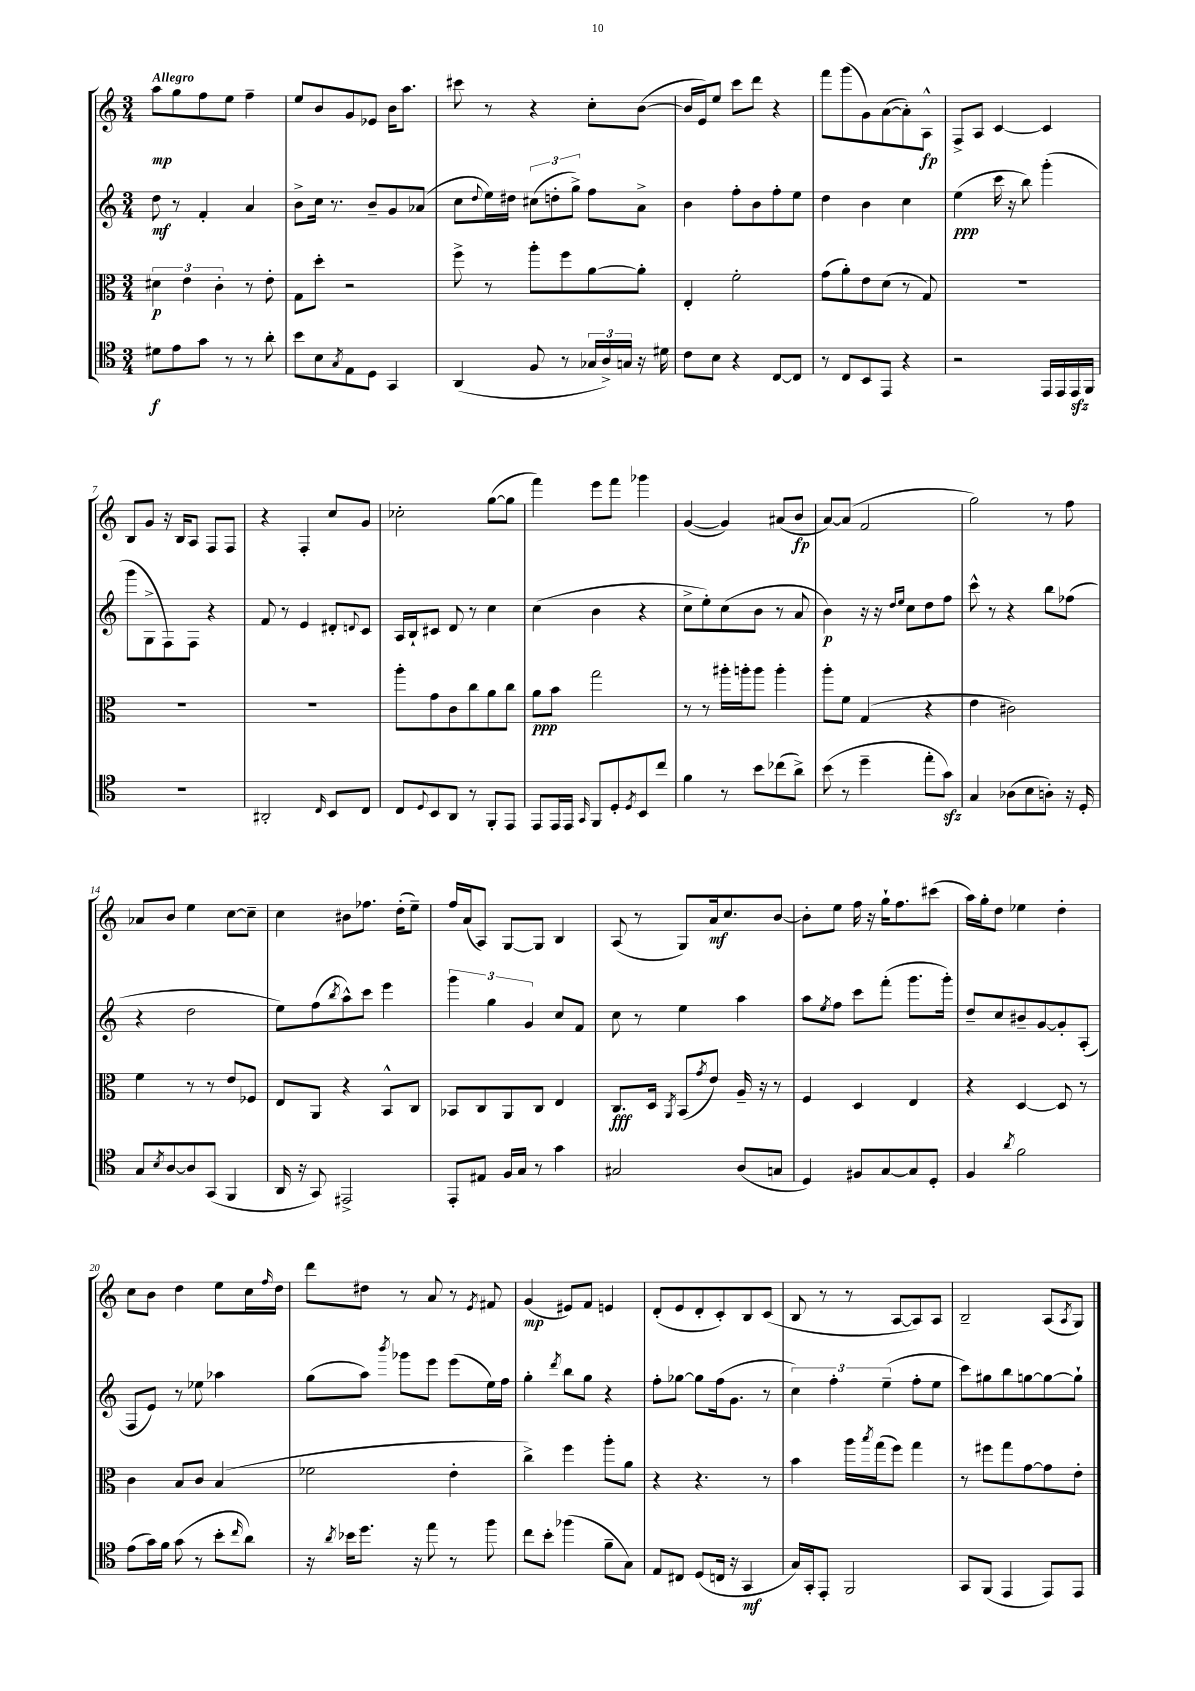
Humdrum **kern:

**kern	**dynam	**kern	**dynam	**kern	**dynam	**kern	**dynam
*part4	*part4	*part3	*part3	*part2	*part2	*part1	*part1
*staff4	*staff4	*staff3	*staff3	*staff2	*staff2	*staff1	*staff1
*clefC4	*	*clefC3	*	*clefG2	*	*clefG2	*
*k[]	*	*k[]	*	*k[]	*	*k[]	*
*M3/4	*	*M3/4	*	*M3/4	*	*M3/4	*
=1	=1	=1	=1	=1	=1	=1	=1
!	!	!	!	!	!	!LO:TX:a:B:t=Allegro	!
8d#X\L	f	6d#X\	p	8dd\	mf	8aa\L	mp
8e\	.	.	.	8r	.	8gg\	.
.	.	6e\	.	.	.	.	.
8g\J	.	.	.	4f'/	.	8ff\	.
.	.	6c'\	.	.	.	.	.
8r	.	.	.	.	.	8ee\J	.
8r	.	8r	.	4a/	.	4ff~\	.
8a'\	.	8e'\	.	.	.	.	.
=2	=2	=2	=2	=2	=2	=2	=2
8b\L	.	8G\L	.	8b^\L	.	8ee/L	.
8B\	.	8dd'\J	.	16cc\Jk	.	8b/	.
.	.	.	.	8.r	.	.	.
8qG/	.	.	.	.	.	.	.
8E\	.	2r	.	.	.	8g/	.
8D\J	.	.	.	8b~/L	.	8e-X/J	.
4GG/	.	.	.	8g/	.	16b\KL	.
.	.	.	.	.	.	8.aa\J	.
.	.	.	.	(8a-X/J	.	.	.
=3	=3	=3	=3	=3	=3	=3	=3
(4AA/	.	8ff^\	.	8cc\L	.	8ccc#X\	.
.	.	.	.	8qqdd/	.	.	.
.	.	8r	.	16ee\L)	.	8r	.
.	.	.	.	16dd#X\JJ	.	.	.
8F/	.	8aa'\L	.	(12cc#X\L	.	4r	.
.	.	.	.	12ddn'\	.	.	.
8r	.	8ff\	.	.	.	.	.
.	.	.	.	12gg^\J)	.	.	.
24G-X/LL	.	[8a\	.	8ff\L	.	8cc'\L	.
24A^/)	.	.	.	.	.	.	.
24Gn/JJ	.	.	.	.	.	.	.
16r	.	8a'\J]	.	8a^\J	.	([8b\J	.
16d#X\	.	.	.	.	.	.	.
=4	=4	=4	=4	=4	=4	=4	=4
8c\L	.	4E'/	.	4b\	.	16b/LL]	.
.	.	.	.	.	.	16e/J)	.
8B\J	.	.	.	.	.	8ee/J	.
4r	.	2f'\	.	8ff'\L	.	8ccc\L	.
.	.	.	.	8b\	.	8ddd\J	.
[8C/L	.	.	.	8ff'\	.	4r	.
8C/J]	.	.	.	8ee\J	.	.	.
=5	=5	=5	=5	=5	=5	=5	=5
8r	.	(8g\L	.	4dd\	.	8fff\L	.
8C/L	.	8a'\)	.	.	.	(8ggg\	.
8BB/	.	8e\	.	4b\	.	8g\)	.
8EE/J	.	(8d\J	.	.	.	([8a\	.
4r	.	8r	.	4cc\	.	8a'\])	.
.	.	8G/)	.	.	.	8A^^\J	fp
=6	=6	=6	=6	=6	=6	=6	=6
2r	.	2.r	.	(4ee\	ppp	8F^/L	.
.	.	.	.	.	.	8A/J	.
.	.	.	.	16ccc\	.	[4c/	.
.	.	.	.	16r	.	.	.
.	.	.	.	8bb\)	.	.	.
16EE/LL	.	.	.	(4ggg'\	.	4c/]	.
16EE/	.	.	.	.	.	.	.
16EEzz/	.	.	.	.	.	.	.
16FF/JJ	.	.	.	.	.	.	.
!!LO:LB:g=z
=7	=7	=7	=7	=7	=7	=7	=7
2.r	.	2.r	.	8ggg\L	.	8B/L	.
.	.	.	.	8G^\	.	8g/J	.
.	.	.	.	8F\)	.	16r	.
.	.	.	.	.	.	16B/KL	.
.	.	.	.	8F\J	.	8A/J	.
.	.	.	.	4r	.	8F/L	.
.	.	.	.	.	.	8F/J	.
=8	=8	=8	=8	=8	=8	=8	=8
2AA#X'/	.	2.r	.	8f/	.	4r	.
.	.	.	.	8r	.	.	.
.	.	.	.	4e/	.	4F'/	.
16qqC/	.	.	.	.	.	.	.
8BB/L	.	.	.	8d#X'/L	.	8cc/L	.
.	.	.	.	8qqdn/	.	.	.
8C/J	.	.	.	8c/J	.	8g/J	.
=9	=9	=9	=9	=9	=9	=9	=9
8C/L	.	8aa'\L	.	16A/LL	.	2cc-X'\	.
.	.	.	.	16B`/J	.	.	.
8qqD/	.	.	.	.	.	.	.
8BB/	.	8g\	.	8c#X/J	.	.	.
8AA/J	.	8c\	.	8d/	.	.	.
8r	.	8cc\	.	8r	.	.	.
8FF'/L	.	8a\	.	4cc\	.	([8gg\L	.
8EE/J	.	8cc\J	.	.	.	8gg\J]	.
=10	=10	=10	=10	=10	=10	=10	=10
8EE/L	.	8a\L	ppp	(4cc\	.	4fff\)	.
16EE/L	.	8b\J	.	.	.	.	.
16EE/JJ	.	.	.	.	.	.	.
16qqGG/	.	.	.	.	.	.	.
8FF/L	.	2gg\	.	4b\	.	8eee\L	.
8D'/	.	.	.	.	.	8fff\J	.
8qD/	.	.	.	.	.	.	.
8BB/	.	.	.	4r	.	4ggg-X\	.
8cc/J	.	.	.	.	.	.	.
=11	=11	=11	=11	=11	=11	=11	=11
4f\	.	8r	.	8cc^\L	.	([4g/	.
.	.	8r	.	8ee'\)	.	.	.
8r	.	16aa#X'\LL	.	(8cc\	.	4g/])	.
.	.	16aan'\J	.	.	.	.	.
8b\L	.	8aa\J	.	8b\J	.	.	.
(8cc-X\	.	4aa'\	.	8r	.	(8a#X/L	.
8a^\J)	.	.	.	8a/	.	8b/J	fp
=12	=12	=12	=12	=12	=12	=12	=12
(8b\	.	8aa'\L	.	4b\)	p	[8a/L)	.
8r	.	8f\J	.	.	.	(8a/J]	.
4dd~\	.	(4G/	.	16r	.	2f/	.
.	.	.	.	16r	.	.	.
.	.	.	.	16qqdd/LL	.	.	.
.	.	.	.	16qqee/JJ	.	.	.
.	.	.	.	8cc\L	.	.	.
8ee'\L	.	4r	.	8dd\	.	.	.
8gzz\J)	.	.	.	8ff\J	.	.	.
=13	=13	=13	=13	=13	=13	=13	=13
4G/	.	4e\	.	8ccc^^\	.	2gg\)	.
.	.	.	.	8r	.	.	.
(8A-X\L	.	2c#X\)	.	4r	.	.	.
8B\	.	.	.	.	.	.	.
8An'\J)	.	.	.	8bb\L	.	8r	.
16r	.	.	.	(8ff-X\J	.	8ff\	.
16D'/	.	.	.	.	.	.	.
!!LO:LB:g=z
=14	=14	=14	=14	=14	=14	=14	=14
8G/L	.	4f\	.	4r	.	8a-X/L	.
8qB/	.	.	.	.	.	.	.
[8A/	.	.	.	.	.	8b/J	.
8A/]	.	8r	.	2dd\	.	4ee\	.
(8GG/J	.	8r	.	.	.	.	.
4FF/	.	8e/L	.	.	.	[8cc\L	.
.	.	8F-X/J	.	.	.	8cc~\J]	.
=15	=15	=15	=15	=15	=15	=15	=15
16AA/	.	8E/L	.	8ee\L)	.	4cc\	.
16r	.	.	.	.	.	.	.
8GG/)	.	8AA/J	.	(8ff\	.	.	.
.	.	.	.	8qbb/	.	.	.
2EE#X^/	.	4r	.	8aa^^\)	.	8b#X\L	.
.	.	.	.	8ccc\J	.	8.ff-X\J	.
.	.	8BB^^/L	.	4eee\	.	.	.
.	.	.	.	.	.	(16dd'\KL	.
.	.	8C/J	.	.	.	8ee~\J)	.
=16	=16	=16	=16	=16	=16	=16	=16
8EE'/L	.	8BB-X/L	.	6ggg\	.	16ff/LL	.
.	.	.	.	.	.	(16a/J	.
8E#X/J	.	8C/	.	.	.	8A/J)	.
.	.	.	.	6gg\	.	.	.
16F/LL	.	8AA/	.	.	.	[8G/L	.
16G/JJ	.	.	.	.	.	.	.
.	.	.	.	6g/	.	.	.
8r	.	8C/J	.	.	.	8G/J]	.
4g\	.	4E/	.	8cc/L	.	4B/	.
.	.	.	.	8f/J	.	.	.
=17	=17	=17	=17	=17	=17	=17	=17
2G#X/	.	8.C/L	fff	8cc\	.	(8A/	.
.	.	.	.	8r	.	8r	.
.	.	16D/Jk	.	.	.	.	.
.	.	8qAA/	.	.	.	.	.
.	.	(8BB/L	.	4ee\	.	8G/L)	.
.	.	8qg/	.	.	.	.	.
.	.	8e/J)	.	.	.	16a/k	mf
.	.	.	.	.	.	8.cc/	.
(8A/L	.	16A~/	.	4aa\	.	.	.
.	.	16r	.	.	.	.	.
8Gn/J	.	8r	.	.	.	[8b/J	.
=18	=18	=18	=18	=18	=18	=18	=18
4D/)	.	4F/	.	8aa\L	.	8b'\L]	.
.	.	.	.	8qee/	.	.	.
.	.	.	.	8ff\J	.	8ee\J	.
8F#X/L	.	4D/	.	8ccc\L	.	16ff\	.
.	.	.	.	.	.	16r	.
[8G/	.	.	.	(8fff'\J	.	16gg`\KL	.
.	.	.	.	.	.	8.ff\	.
8G/]	.	4E/	.	8.ggg\L	.	.	.
8D'/J	.	.	.	.	.	(8ccc#X\J	.
.	.	.	.	16ggg'\Jk)	.	.	.
=19	=19	=19	=19	=19	=19	=19	=19
4F/	.	4r	.	8dd~/L	.	16aa\LL)	.
.	.	.	.	.	.	16gg'\J	.
.	.	.	.	8cc/	.	8dd\J	.
8qa/	.	.	.	.	.	.	.
2f\	.	[4D/	.	8b#X~/	.	4ee-X\	.
.	.	.	.	[8g/	.	.	.
.	.	8D/]	.	8g'/]	.	4dd'\	.
.	.	8r	.	(8A'/J	.	.	.
!!LO:LB:g=z
=20	=20	=20	=20	=20	=20	=20	=20
(8e\L	.	4c\	.	8F/L	.	8cc\L	.
16g\L)	.	.	.	8e/J)	.	8b\J	.
16f\JJ	.	.	.	.	.	.	.
(8g\	.	8B/L	.	8r	.	4dd\	.
8r	.	8c/J	.	8ee-X\	.	.	.
8b'\L	.	(4B/	.	4aa-X\	.	8ee\L	.
16qqcc/	.	.	.	.	.	.	.
8a\J)	.	.	.	.	.	16cc\L	.
.	.	.	.	.	.	16qqff/	.
.	.	.	.	.	.	16dd\JJ	.
=21	=21	=21	=21	=21	=21	=21	=21
16r	.	2f-X\	.	(8gg\L	.	8ddd\L	.
8qa/	.	.	.	.	.	.	.
16b-X\KL	.	.	.	.	.	.	.
8.dd\J	.	.	.	8aa\J)	.	8dd#X\J	.
.	.	.	.	8qbbb/	.	.	.
.	.	.	.	8ggg-X\L	.	8r	.
16r	.	.	.	.	.	.	.
8ee\	.	.	.	8eee\J	.	8a/	.
8r	.	4e'\	.	(8eee\L	.	8r	.
.	.	.	.	.	.	8qe/	.
8ff\	.	.	.	16ee\L)	.	8f#X/	.
.	.	.	.	16ff\JJ	.	.	.
=22	=22	=22	=22	=22	=22	=22	=22
8cc\L	.	4cc^\)	.	4gg'\	.	(4g/	mp
8b'\J	.	.	.	.	.	.	.
.	.	.	.	8qddd/	.	.	.
(4ff-X\	.	4ff\	.	8bb\L	.	8e#X/L)	.
.	.	.	.	8gg\J	.	8f/J	.
8f~\L	.	8aa'\L	.	4r	.	4en/	.
8G\J)	.	8a\J	.	.	.	.	.
=23	=23	=23	=23	=23	=23	=23	=23
8E/L	.	4r	.	8ff'\L	.	(8d'/L	.
8C#X/J	.	.	.	[8gg-X\J	.	8e/	.
(8D/L	.	4.r	.	8gg-\L]	.	8d'/	.
16Cn/Jk	.	.	.	(16ff\k	.	8c'/)	.
16r	.	.	.	8.g\J	.	.	.
4GG/	mf	.	.	.	.	8B/	.
.	.	8r	.	8r	.	(8c/J	.
=24	=24	=24	=24	=24	=24	=24	=24
16G/LL)	.	4b\	.	6cc\)	.	8B/	.
16GG'/J	.	.	.	.	.	.	.
8EE'/J	.	.	.	.	.	8r	.
.	.	.	.	6ff'\	.	.	.
2FF/	.	16aa\LL	.	.	.	8r	.
.	.	8qbb/	.	.	.	.	.
.	.	(16gg\J	.	.	.	.	.
.	.	.	.	(6ee~\	.	.	.
.	.	8ff\J)	.	.	.	[8A/L	.
.	.	4gg\	.	8ff'\L	.	8A/])	.
.	.	.	.	8ee\J	.	8A/J	.
=25	=25	=25	=25	=25	=25	=25	=25
8GG/L	.	8r	.	8ccc\L)	.	2B~/	.
(8FF/J	.	8ff#X\L	.	8gg#X\	.	.	.
4EE/	.	8gg\	.	8bb\	.	.	.
.	.	[8g\	.	[8ggn\	.	.	.
8EE/L)	.	8g\]	.	8gg\_	.	(8A/L	.
.	.	.	.	.	.	8qA/	.
8EE/J	.	8e'\J	.	8gg`\J]	.	8G/J)	.
==	==	==	==	==	==	==	==
*-	*-	*-	*-	*-	*-	*-	*-
